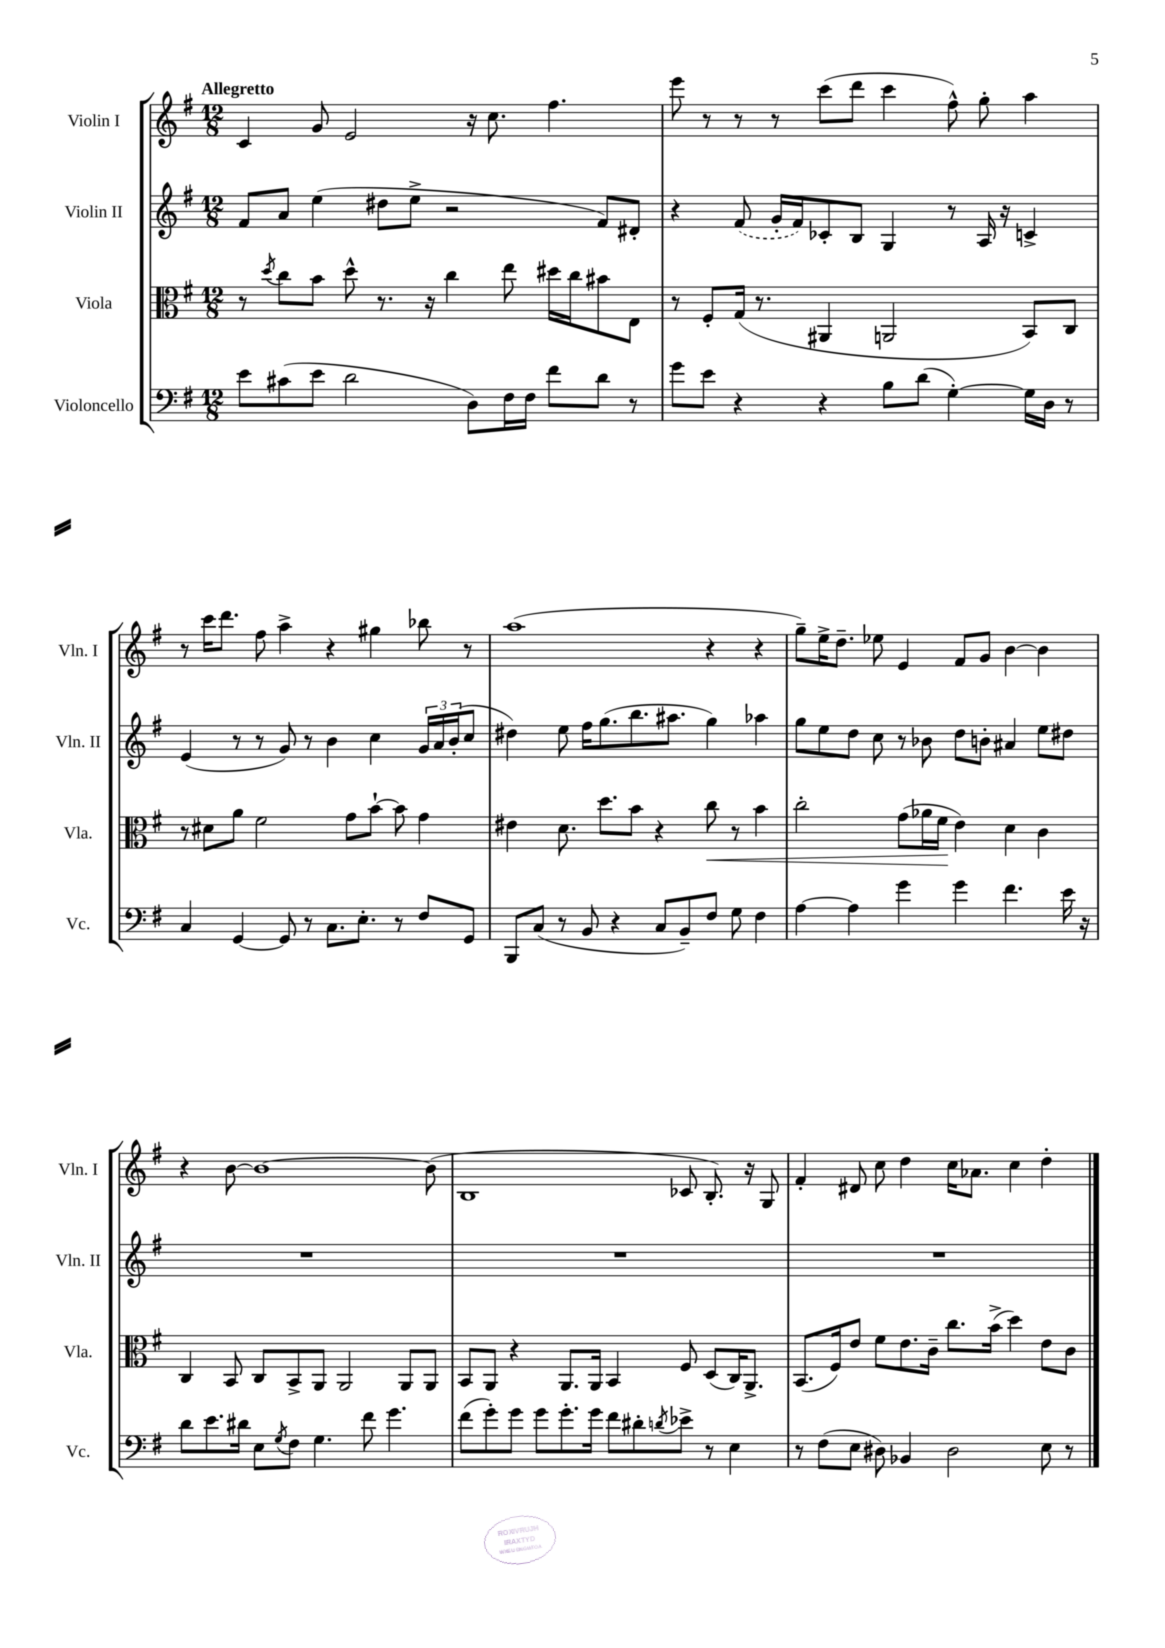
<<
\new StaffGroup <<
\new Staff = "s0" \with { instrumentName = "Violin I" shortInstrumentName = "Vln. I" } {
    \clef treble \key g \major \numericTimeSignature \time 12/8 \tempo "Allegretto"
    c'4 g'8 e'2 r16 c''8. fis''4. |
    e'''8 r8 r8 r8 c'''8( d'''8 c'''4 fis''8-^) g''8-. a''4 |
    r8 c'''16 d'''8. fis''8 a''4-> r4 gis''4 bes''8 r8 |
    a''1( r4 r4 |
    g''8--) e''16-> d''8.-- ees''8 e'4 fis'8 g'8 b'4~ b'4 |
    r4 b'8~ b'1~ b'8( |
    b1 ces'8 b8.-.) r16 g8 |
    fis'4-. dis'8 c''8 d''4 c''16 aes'8. c''4 d''4-. \bar "|." |
}
\new Staff = "s1" \with { instrumentName = "Violin II" shortInstrumentName = "Vln. II" } {
    \clef treble \key g \major \numericTimeSignature \time 12/8
    fis'8 a'8 e''4( dis''8 e''8-> r2 fis'8) dis'8-. |
    r4 \once \slurDashed fis'8( g'16-. fis'16) ces'8-. b8 g4 r8 a16 r16 c'4-> |
    e'4( r8 r8 g'8) r8 b'4 c''4 \tuplet 3/2 { g'16 a'16 b'16-.( } c''8 |
    dis''4) e''8 fis''16 g''8.( b''8. ais''8. g''4) aes''4 |
    g''8 e''8 d''8 c''8 r8 bes'8 d''8 b'8-. ais'4 e''8 dis''8 |
    R1. |
    R1. |
    R1. \bar "|." |
}
\new Staff = "s2" \with { instrumentName = "Viola" shortInstrumentName = "Vla." } {
    \clef alto \key g \major \numericTimeSignature \time 12/8
    r8 \acciaccatura { d''8 } c''8 b'8 d''8-^ r8. r16 c''4 e''8 dis''16 c''16 bis'8 e8 |
    r8 fis8-. g16( r8. ais,4 a,2 b,8) c8 |
    r8 dis'8 a'8 fis'2 g'8 b'8~-! b'8 g'4 |
    eis'4 d'8. d''8. b'8 r4 c''8\< r8 b'4 |
    c''2-. g'8( aes'16 fis'16\! e'4) d'4 c'4 |
    c4 b,8 c8 b,8-> a,8 a,2 a,8 a,8 |
    b,8 a,8 r4 a,8. a,16 b,4 fis8 d8( c16) a,8.-> |
    b,8.( fis16) e'8 fis'8 e'8. c'16-- c''8. b'16->( d''4) e'8 c'8 \bar "|." |
}
\new Staff = "s3" \with { instrumentName = "Violoncello" shortInstrumentName = "Vc." } {
    \clef bass \key g \major \numericTimeSignature \time 12/8
    e'8 cis'8( e'8 d'2 d8) fis16 fis16 fis'8 d'8 r8 |
    g'8 e'8 r4 r4 b8 d'8( g4~-.) g16 d16 r8 |
    c4 g,4~ g,8 r8 c8. e8.-. r8 fis8 g,8 |
    b,,8 c8( r8 b,8 r4 c8 b,8--) fis8 g8 fis4 |
    a4~ a4 g'4 g'4 fis'4. e'16 r16 |
    d'8 e'8. dis'16 e8 \acciaccatura { g8 } fis8 g4. fis'8 g'4. |
    fis'8( g'8-.) g'8 g'8 g'8.-. g'16 fis'8 dis'8-. \acciaccatura { d'8 } ees'8-> r8 e4 |
    r8 fis8( e8 dis8) bes,4 dis2 e8 r8 \bar "|." |
}
>>
>>
\layout { \context { \Score \remove "Bar_number_engraver" } }
